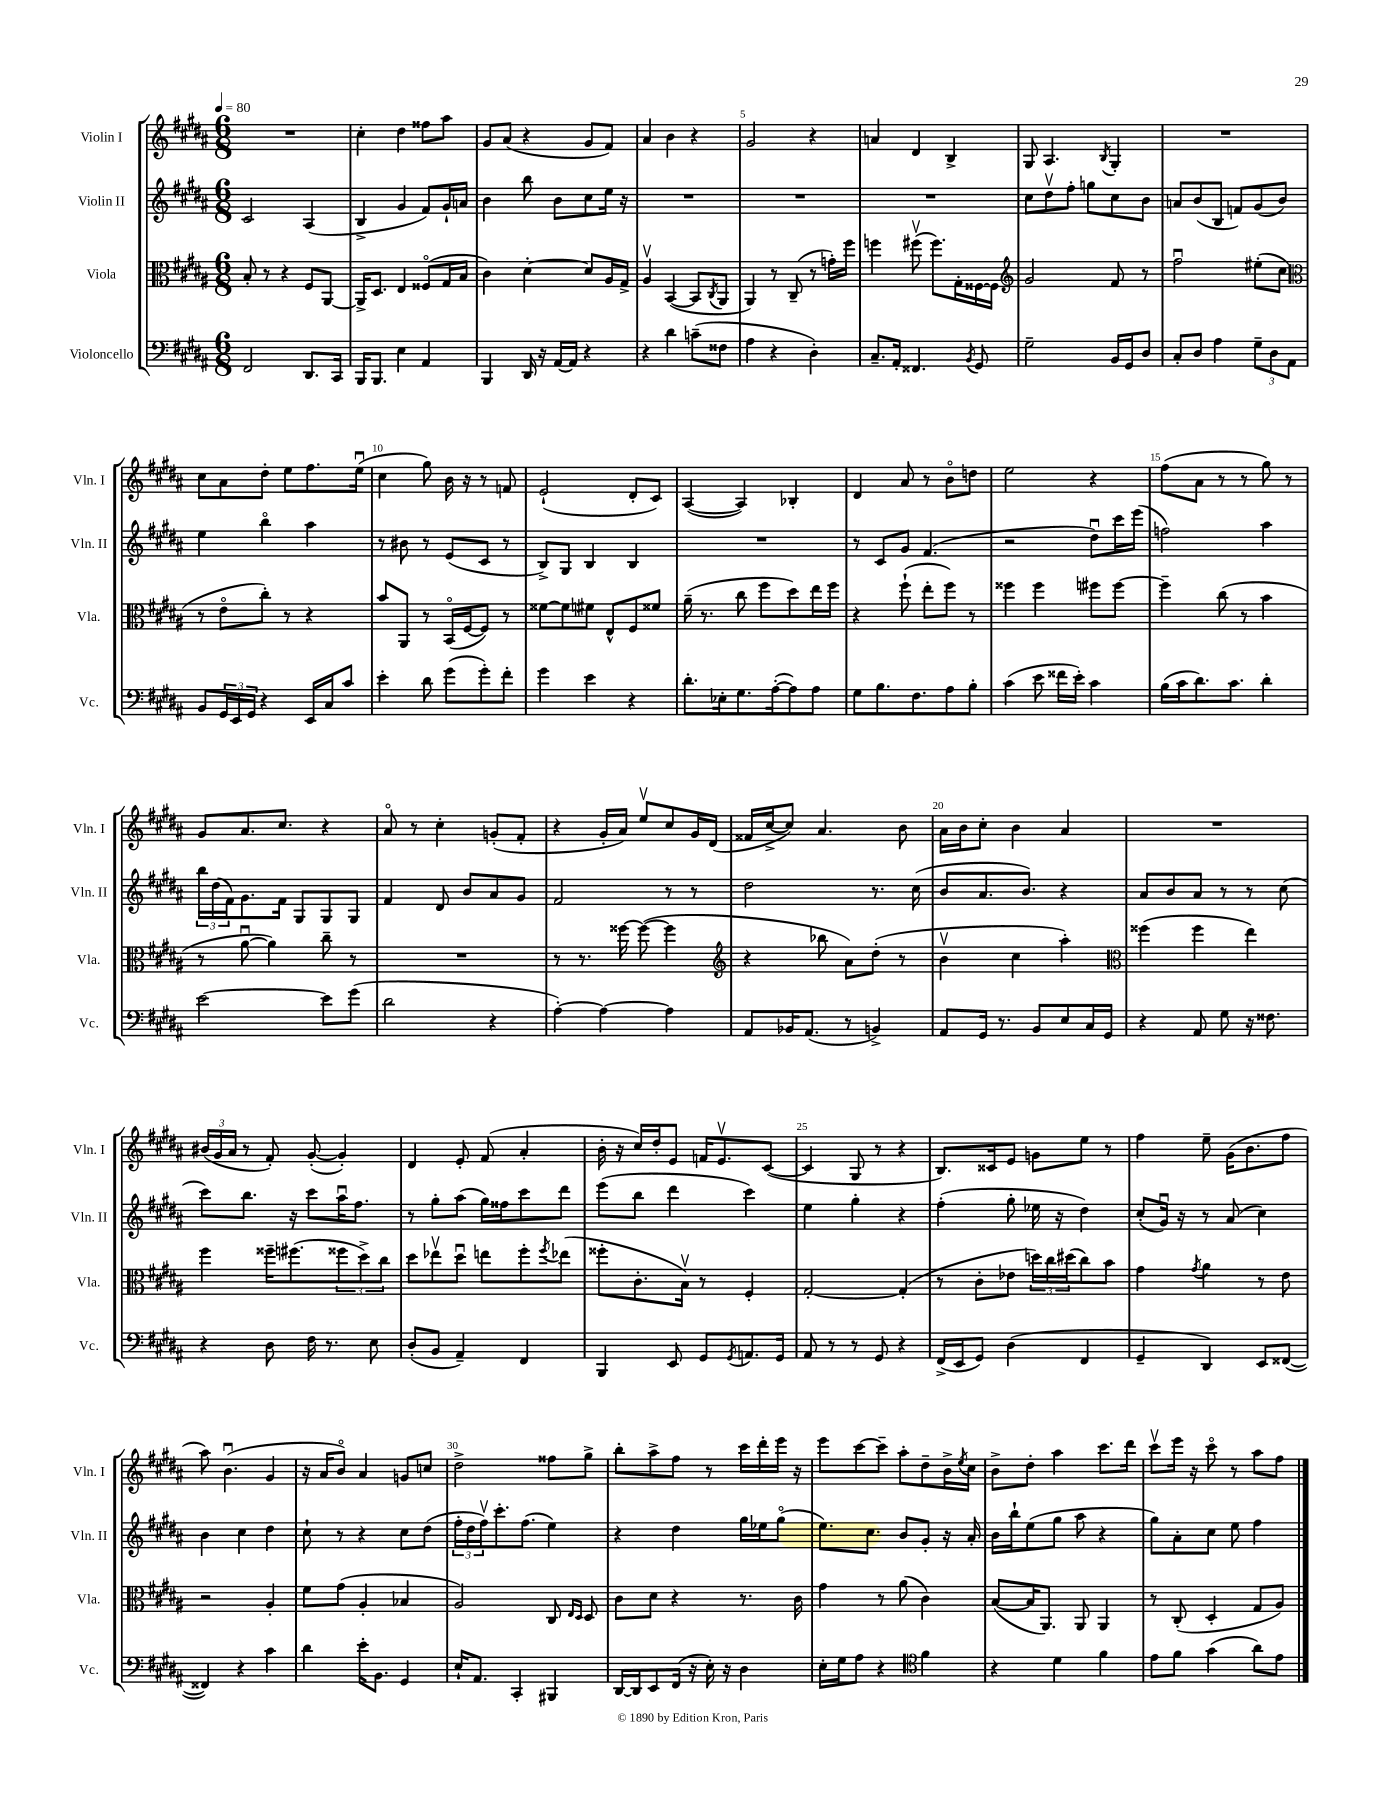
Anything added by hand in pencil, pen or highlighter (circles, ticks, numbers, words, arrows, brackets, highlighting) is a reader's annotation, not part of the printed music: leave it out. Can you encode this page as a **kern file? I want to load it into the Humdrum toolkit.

**kern	**kern	**kern	**kern
*staff4	*staff3	*staff2	*staff1
*clefF4	*clefC3	*clefG2	*clefG2
*k[f#c#g#d#a#]	*k[f#c#g#d#a#]	*k[f#c#g#d#a#]	*k[f#c#g#d#a#]
*M6/8	*M6/8	*M6/8	*M6/8
*MM80	*MM80	*MM80	*MM80
2FF#	8B'	2c#	2.r
.	8r	.	.
.	4r	.	.
8.DD#	8F#	(4A#	.
.	[8AA#	.	.
16CC#	.	.	.
=	=	=	=
16BBB	16AA#^]	4B^	4cc#'
8.BBB	8.D#	.	.
4E	4E	4g#	4dd#
4AA#	(8F##o	8f#)	8ff##
.	16G#	16g#`	8aa#
.	16B	16a	.
=	=	=	=
4BBB	4c#)	4b	8g#
.	.	.	(8a#
16DD#	[4d#'	8bb	4r
16r	.	.	.
[16AA#	.	8b	.
16AA#]	.	.	.
4r	8d#]	8cc#	8g#
.	16A#	16ee	8f#)
.	16G#^	16r	.
=	=	=	=
4r	4A#v	2.r	4a#
4d#	([4BB	.	4b
(8c~	8BB]	.	4r
.	8qC#	.	.
8F##	8AA#	.	.
=	=	=	=
4A#	4AA#)	2.r	2g#
4r	8r	.	.
.	(8C#~	.	.
4D#')	8r	.	4r
.	16g')	.	.
.	16ff#	.	.
=	=	=	=
8.C#~	4ff	2.r	4a
16AA#'	.	.	.
4.FF##	(8ff#v	.	4d#
.	8.ff#)	.	.
.	.	.	4B^
.	16G#'	.	.
8qBB	.	.	.
8GG#	[16F##	.	.
.	16F##]	.	.
=	=	=	=
*	*clefG2	*	*
2G#~	2g#	8cc#	8G#
.	.	8dd#v	4.A#
.	.	8ff#'	.
.	.	8gg	.
.	.	.	8qB
16BB	8f#	8cc#	4G#'
16GG#	.	.	.
8D#	8r	8b	.
=	=	=	=
8C#'	2ff#u	8a	2.r
8D#	.	(8b	.
4A#	.	8B	.
.	.	8f)	.
12G#~	(8ee#'	(8g#	.
12D#	.	.	.
.	8cc#	8b)	.
12AA#	.	.	.
=	=	=	=
*	*clefC3	*	*
8BB	8r	4ee	8cc#
24GG#	8eo	.	8a#
24EE	.	.	.
24GG#	.	.	.
4r	8cc#')	4bbo	8dd#'
.	8r	.	8ee
16EE	4r	4aa#	8.ff#
16C#	.	.	.
8c#	.	.	.
.	.	.	(16eeu
=	=	=	=
4e'	8b	8r	4cc#
.	8AA#	8b#	.
8d#	8r	8r	8gg#)
(8g#	(16BBo	(8e	16b
.	[16F#	.	16r
8g#')	8F#])	8c#	8r
8f#'	8r	8r	8f
=	=	=	=
4g#	[8f##	8B^)	(2e`
.	8f##]	8G#	.
4e	8f#	4B	.
.	8E^^	.	.
4r	8F#	4B	8d#'
.	8f##	.	8c#)
=	=	=	=
8.d#'	(16a#~	2.r	([4A#
.	8.r	.	.
16E-'	.	.	.
8.G#	8cc#	.	4A#])
.	8ff#	.	.
([16A#'	.	.	.
8A#])	8dd#)	.	4B-'
8A#	16ee	.	.
.	16ff#	.	.
=	=	=	=
8G#	4r	8r	4d#
8.B	.	8c#	.
.	(8ff#`	8g#	8a#
8.F#	.	.	.
.	8ee'	(4.f#	8r
8A#	8ff#)	.	8bo
8B'	8r	.	8dd
=	=	=	=
(4c#	4ff##	2r	2ee
8e	4ff##	.	.
16f##	.	.	.
16e')	.	.	.
4c#	8ff#	8dd#u)	4r
.	[8ff#	16ccc#	.
.	.	(16eee	.
=	=	=	=
(16B	4ff#~]	2ff)	(8ff#
16c#	.	.	.
8.d#)	.	.	8a#
.	(8cc#	.	8r
8.c#	.	.	.
.	8r	.	8r
4d#'	4b	4aa#	8gg#)
.	.	.	8r
=	=	=	=
[2e	8r	24bb	8g#
.	.	(24dd#	.
.	.	24f#)	.
.	[8a#u	8.g#	8.a#
.	4a#])	.	.
.	.	16f#	8.cc#
.	.	8G#	.
8e]	8cc#~	8G#	4r
(8g#	8r	8G#	.
=	=	=	=
2d#	2.r	4f#	8a#o
.	.	.	8r
.	.	8d#	4cc#'
.	.	8b	.
4r	.	8a#	(8g'
.	.	8g#	8f#'
=	=	=	=
[4A#')	8r	2f#	4r
.	8.r	.	.
4A#_	.	.	16g#'
.	[16ff##	.	16a#)
.	(8ff##_	.	8eev
4A#]	4ff##]	8r	8cc#
.	.	8r	16g#
.	.	.	(16d#
=	=	=	=
*	*clefG2	*	*
8AA#	4r	2dd#	16f##
.	.	.	[16cc#^
16BB-	.	.	8cc#])
(8.AA#	.	.	.
.	8bb-	.	4.a#
8r	8a#)	.	.
4BB^)	(8dd#'	8.r	.
.	8r	.	8b
.	.	(16cc#	.
=	=	=	=
8AA#	4bv	8b	16a#
.	.	.	16b
16GG#	.	8.a#	8cc#'
8.r	.	.	.
.	4cc#	.	4b
.	.	8.b)	.
8BB	.	.	.
8E	4aa#')	4r	4a#
16C#	.	.	.
16GG#	.	.	.
=	=	=	=
*	*clefC3	*	*
4r	(4ff##	8a#	2.r
.	.	8b	.
8AA#	4ff##	8a#	.
8G#	.	8r	.
16r	4ee)	8r	.
8.F##	.	.	.
.	.	(8cc#	.
=	=	=	=
4r	4ff#	8ccc#)	(24b#
.	.	.	24g#
.	.	.	24a#
.	.	8.bb	8r
8D#	16ff##~	.	8f#')
.	(8.ff#	16r	.
16F#	.	8ccc#	([8g#'
8.r	.	.	.
.	12ff##	16aa#u	4g#'])
.	.	8.ff#	.
.	12dd#^)	.	.
8E	.	.	.
.	12cc#	.	.
=	=	=	=
(8D#'	8dd#	8r	4d#
8BB	8ee-v	8gg#'	.
4AA#~)	8dd#u	(8aa#	8e'
.	8ee	16gg#)	(8f#
.	.	16ff##	.
4FF#	8ff#'	8ccc#	4a#'
.	8qff#	.	.
.	(8ee-	8ddd#	.
=	=	=	=
4BBB	8ff##'	(8eee	16b'
.	.	.	16r
.	8.c#'	8bb	16cc#)
.	.	.	16dd#'
8EE	.	4ddd#	8e
.	16Bv)	.	.
8GG#	8r	.	16f
.	.	.	8.ev
8qGG#	.	.	.
8.AA	4F#'	4ccc#)	.
.	.	.	([8c#
16GG#	.	.	.
=	=	=	=
8AA#	[2G#'	4ee	4c#]
8r	.	.	.
8r	.	4gg#'	8G#
8GG#	.	.	8r
4r	(4G#']	4r	4r
=	=	=	=
(16FF#^	8r	(4ff#'	8.B)
16EE	.	.	.
8GG#)	8c#'	.	.
.	.	.	16c##
(4D#	8e-	8gg#'	8e
.	24dd)	16ee-	8g
.	24cc#	.	.
.	.	16r	.
.	(24dd#	.	.
4FF#	8cc#)	4dd#)	8ee
.	8b	.	8r
=	=	=	=
4GG#~	4g#	(8cc#'	4ff#
.	.	16g#u)	.
.	.	16r	.
.	8qg#	.	.
4DD#)	4a#	8r	8ee~
.	.	(8a#	(16g#
.	.	.	8.b
8EE	8r	4cc#)	.
([8FF##	8e	.	8ff#
=	=	=	=
4FF##])	2r	4b	8aa#)
.	.	.	(4.bu
4r	.	4cc#	.
4c#	4A#'	4dd#	4g#
=	=	=	=
4d#	8f#	8cc#`	16r
.	.	.	16a#
.	(8g#	8r	8bo)
16e'	4A#'	4r	4a#
8.BB	.	.	.
4GG#	4B-	8cc#	8g
.	.	(8dd#	8cc
=	=	=	=
16E`	2A#)	24ff#'	2dd#^
.	.	24dd#	.
8.AA#	.	.	.
.	.	24ff#v)	.
.	.	8.ccc#'	.
4CC#'	.	.	.
.	.	(8.ff#	.
4BBB#	8C#	4ee)	8ff##
.	16qqE	.	.
.	16qqD#	.	.
.	8D#	.	8gg#^
=	=	=	=
[16DD#	8c#	4r	8bb'
16DD#]	.	.	.
8EE	8d#	.	8aa#^
(16FF#	4r	4dd#	8ff#
16r	.	.	.
16E')	.	.	8r
16r	.	.	.
4D#	8.r	16gg#	16ccc#
.	.	16ee-	16ddd#'
.	.	(8gg#o	16eee
.	16c#	.	16r
=	=	=	=
16E'	4g#	8.ee)	8eee
16G#	.	.	.
8A#	.	.	[8ccc#
.	.	8.cc#	.
4r	8r	.	8ccc#~]
.	(8a#	8b	8aa#'
*clefC4	*	*	*
4f#	4c#)	8g#'	8dd#~
.	.	16r	16b^
.	.	.	8qee
.	.	16a#'	16cc#
=	=	=	=
4r	([8B	16b	8b^
.	.	16bb`	.
.	16B]	(8ee	8dd#'
.	8.AA#)	.	.
4d#	.	8gg#	4aa#
.	8AA#	8aa#	.
4f#	4AA#	4r	8.ccc#
.	.	.	16ddd#
=	=	=	=
8e	8r	8gg#)	8ccc#v
8f#	(8C#'	8a#'	16eee
.	.	.	16r
(4g#	4D#'	8cc#	8ccc#o
.	.	8ee	8r
8a#)	8G#	4ff#	8aa#
8e	8A#)	.	8ff#
==	==	==	==
*-	*-	*-	*-
